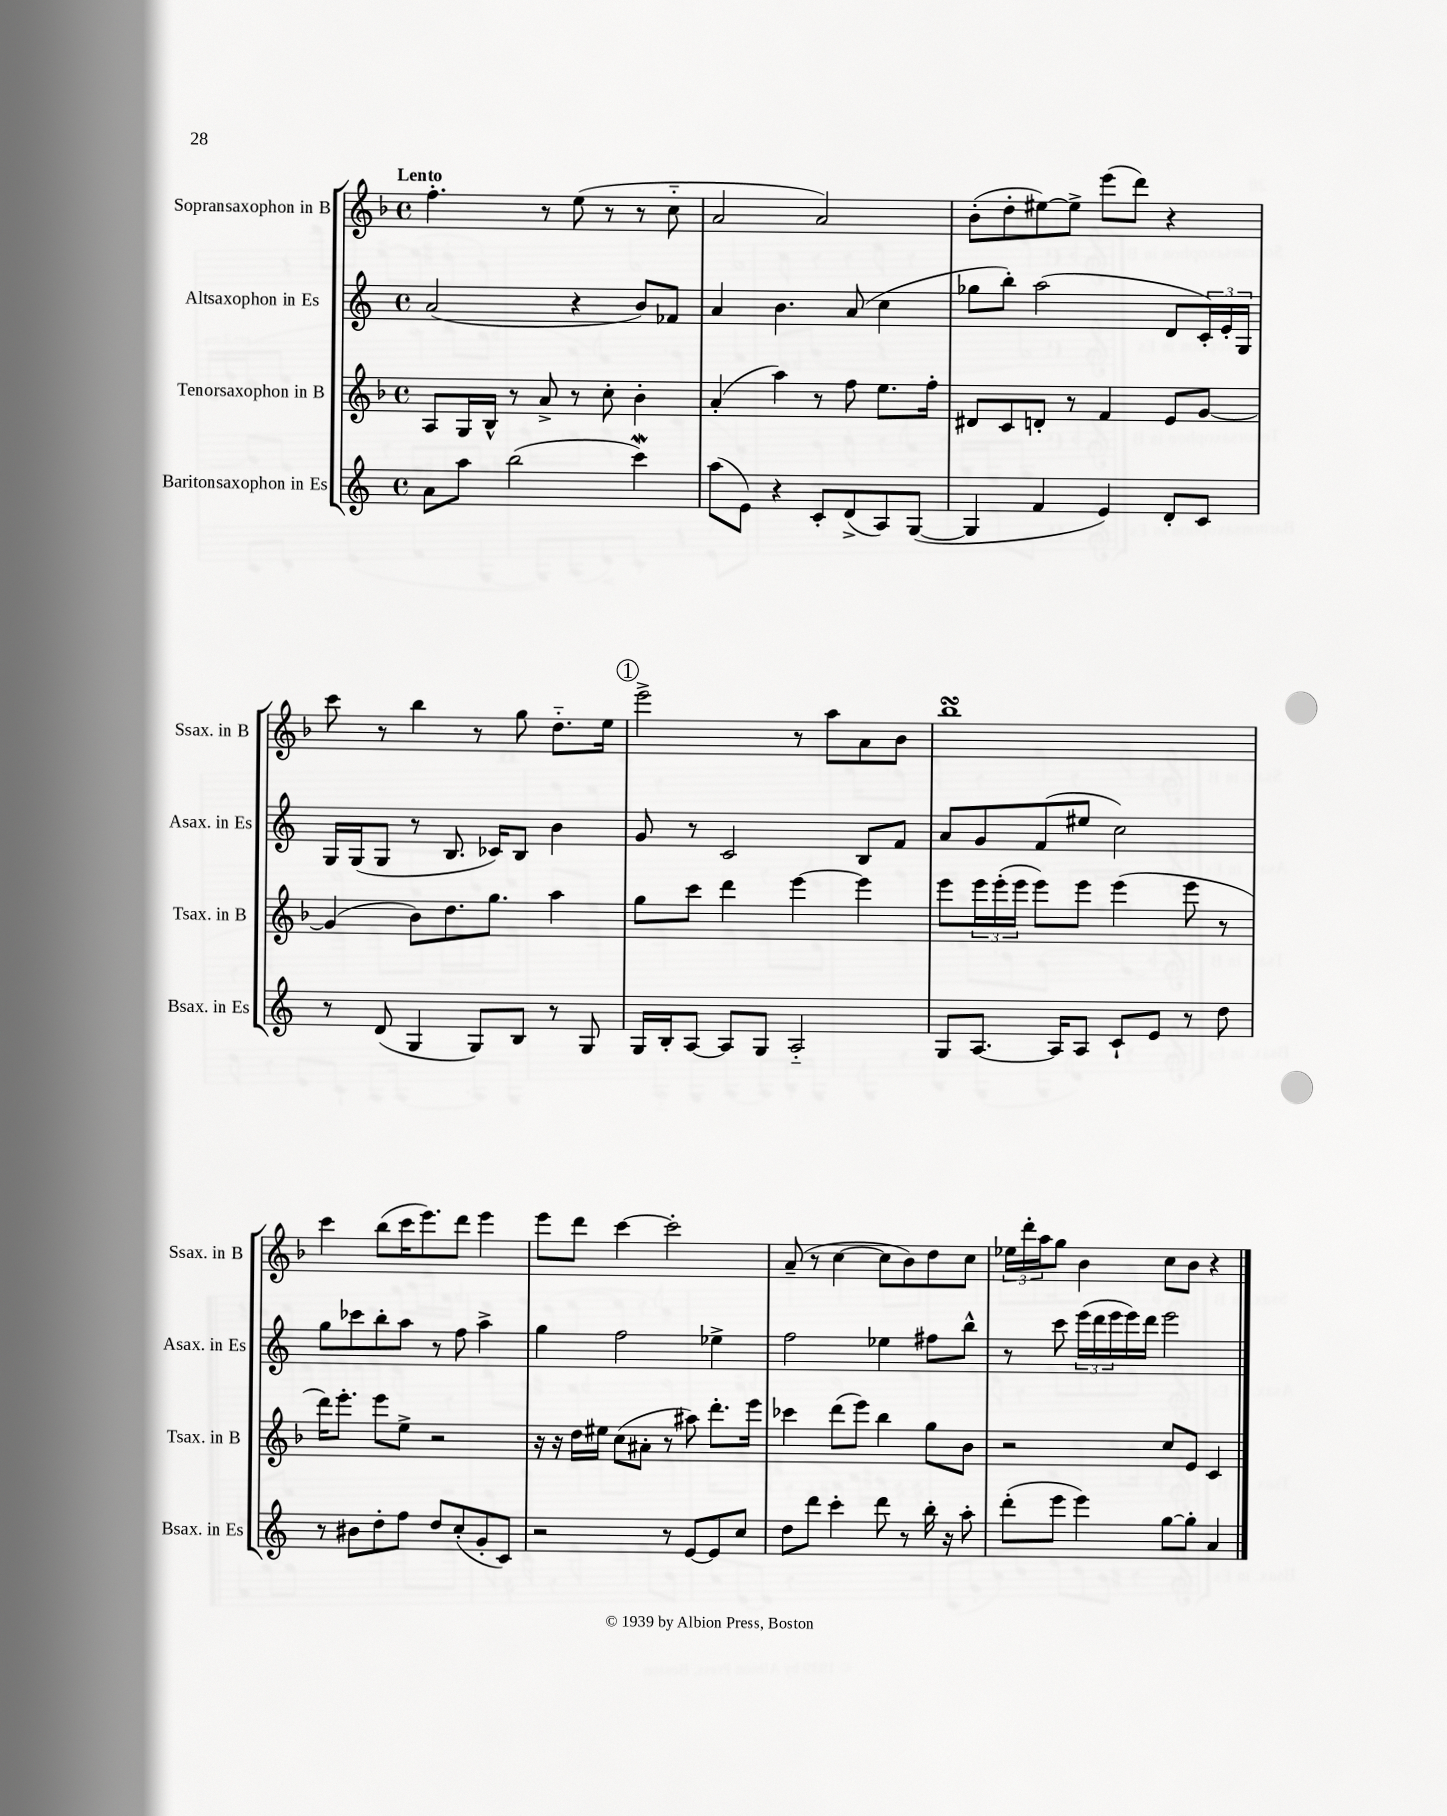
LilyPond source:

<<
\new StaffGroup <<
\new Staff = "s0" \with { instrumentName = "Sopransaxophon in B" shortInstrumentName = "Ssax. in B" } {
    \clef treble \key f \major \defaultTimeSignature \time 4/4 \tempo "Lento"
    f''4.-. r8 e''8( r8 r8 c''8-_ |
    a'2 a'2) |
    bes'8-.( d''8-. eis''8~) eis''8-> e'''8( d'''8) r4 |
    c'''8 r8 bes''4 r8 g''8 d''8.-_ e''16 |
    \mark \markup { \circle "1" } e'''2-> r8 a''8 a'8 bes'8 |
    bes''1\turn |
    c'''4 bes''8( c'''16 e'''8.) d'''8 e'''4 |
    e'''8 d'''8 c'''4~ c'''2-. |
    a'8--( r8 c''4~ c''8 bes'8) d''8 c''8 |
    \tuplet 3/2 { ees''16 d'''16-. a''16 } g''8 bes'4 c''8 bes'8 r4 \bar "|." |
}
\new Staff = "s1" \with { instrumentName = "Altsaxophon in Es" shortInstrumentName = "Asax. in Es" } {
    \clef treble \key c \major \defaultTimeSignature \time 4/4
    a'2( r4 b'8) fes'8 |
    a'4 b'4. a'8( c''4 |
    ges''8 b''8-.) a''2( d'8 \tuplet 3/2 { c'16-.) e'16-. g16 } |
    g16 g16( g8 r8 b8. ces'16) b8 b'4 |
    \mark \markup { \circle "1" } g'8 r8 c'2 b8 f'8 |
    a'8 g'8 f'8( eis''8 c''2) |
    g''8 ces'''8 b''8-. a''8 r8 f''8 a''4-> |
    g''4 f''2 ees''4-> |
    f''2 ees''4 fis''8 b''8-^ |
    r8 c'''8 \tuplet 3/2 { e'''16( d'''16 e'''16 } e'''16) d'''16 e'''2 \bar "|." |
}
\new Staff = "s2" \with { instrumentName = "Tenorsaxophon in B" shortInstrumentName = "Tsax. in B" } {
    \clef treble \key f \major \defaultTimeSignature \time 4/4
    a8 g16 bes16-^ r8 a'8-> r8 c''8-. bes'4-. |
    a'4-.( a''4) r8 f''8 e''8. f''16-. |
    dis'8 c'8 d'8-. r8 f'4 e'8 g'8~ |
    g'4( bes'8) d''8. g''8. a''4 |
    \mark \markup { \circle "1" } g''8 c'''8 d'''4 e'''4~ e'''4 |
    e'''8 \tuplet 3/2 { e'''16 e'''16-.( e'''16 } e'''8) e'''8 e'''4( e'''8 r8 |
    d'''16) e'''8.-. e'''8 e''8-> r2 |
    r16 r16 d''16 eis''16 c''8( ais'8-. r8 ais''8) d'''8.-. e'''16 |
    ces'''4 d'''8( e'''8) bes''4 g''8 bes'8 |
    r2 c''8 e'8 c'4 \bar "|." |
}
\new Staff = "s3" \with { instrumentName = "Baritonsaxophon in Es" shortInstrumentName = "Bsax. in Es" } {
    \clef treble \key c \major \defaultTimeSignature \time 4/4
    a'8 a''8 b''2( c'''4\mordent) |
    a''8( e'8) r4 c'8-. d'8->( a8) g8~( |
    g4 f'4 e'4) d'8-. c'8 |
    r8 d'8( g4 g8) b8 r8 g8 |
    \mark \markup { \circle "1" } g16 b16-. a8~ a8 g8 a2-_ |
    g8 a8.~ a16 a8 c'8-! e'8 r8 d''8 |
    r8 bis'8 d''8-. f''8 d''8 c''8-.( g'8-. c'8) |
    r2 r8 e'8~ e'8 c''8 |
    d''8 d'''8 c'''4-. d'''8 r8 b''16-. r16 a''8-. |
    d'''8-.( e'''8 e'''4) g''8~ g''8-. a'4 \bar "|." |
}
>>
>>
\layout { \context { \Score \remove "Bar_number_engraver" } }
